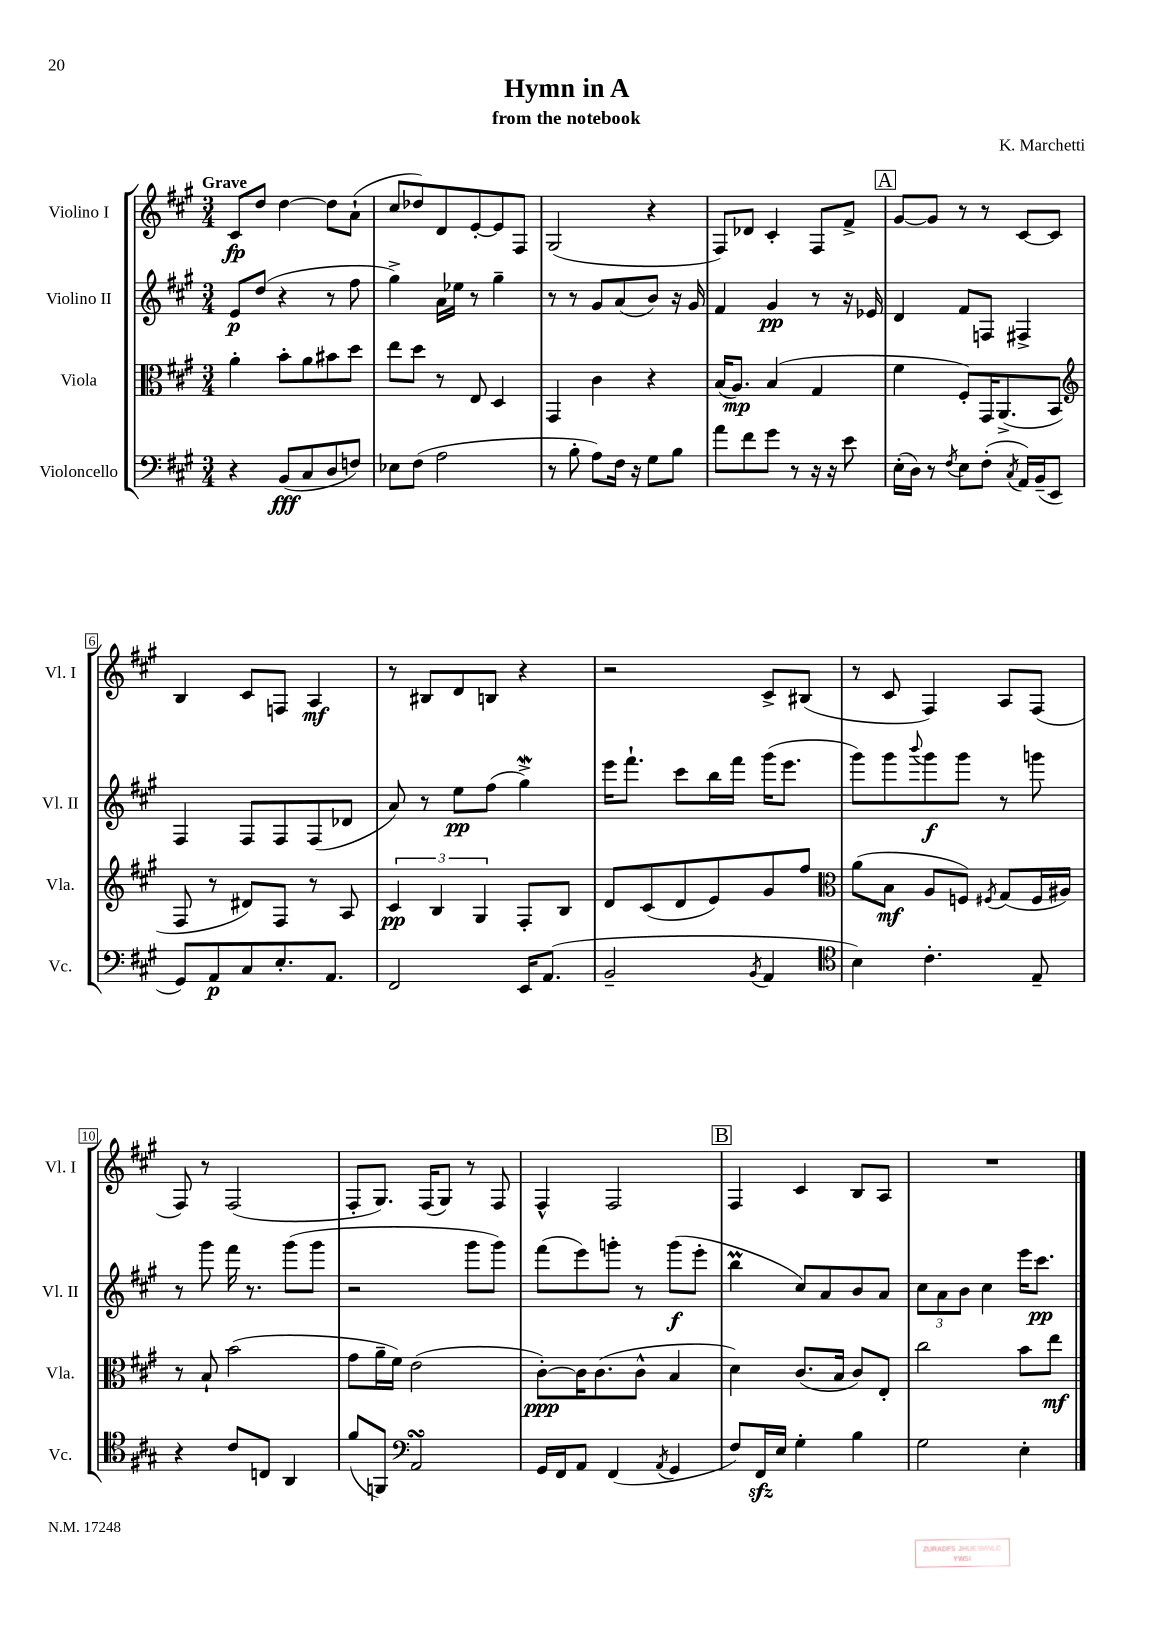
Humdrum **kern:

**kern	**dynam	**kern	**dynam	**kern	**dynam	**kern	**dynam
*part4	*part4	*part3	*part3	*part2	*part2	*part1	*part1
*staff4	*staff4	*staff3	*staff3	*staff2	*staff2	*staff1	*staff1
*I"Violoncello	*	*I"Viola	*	*I"Violino II	*	*I"Violino I	*
*I'Vc.	*	*I'Vla.	*	*I'Vl. II	*	*I'Vl. I	*
*clefF4	*	*clefC3	*	*clefG2	*	*clefG2	*
*k[f#c#g#]	*	*k[f#c#g#]	*	*k[f#c#g#]	*	*k[f#c#g#]	*
*M3/4	*	*M3/4	*	*M3/4	*	*M3/4	*
=1	=1	=1	=1	=1	=1	=1	=1
!	!	!	!	!	!	!LO:TX:a:B:t=Grave	!
4r	.	4a'\	.	8e/L	p	8c#/L	fp
.	.	.	.	(8dd/J	.	8dd/J	.
(8BB/L	fff	8b'\L	.	4r	.	[4dd\	.
8C#/	.	8a\	.	.	.	.	.
8D/	.	8b#X\	.	8r	.	8dd\L]	.
8Fn/J)	.	8dd\J	.	8ff#\	.	(8a`\J	.
=2	=2	=2	=2	=2	=2	=2	=2
8E-X\L	.	8ee\L	.	4gg#^\)	.	8cc#/L	.
(8F#\J	.	8dd\J	.	.	.	8dd-X/)	.
2A\	.	8r	.	16a\LL	.	8d/	.
.	.	.	.	16ee-X\JJ	.	.	.
.	.	8E/	.	8r	.	[8e'/	.
.	.	4D/	.	4gg#~\	.	8e/]	.
.	.	.	.	.	.	8F#/J	.
=3	=3	=3	=3	=3	=3	=3	=3
8r	.	4GG#/	.	8r	.	(2G#/	.
8B'\	.	.	.	8r	.	.	.
8A\L)	.	4c#\	.	8g#/L	.	.	.
16F#\Jk	.	.	.	(8a/	.	.	.
16r	.	.	.	.	.	.	.
8G#\L	.	4r	.	8b/J)	.	4r	.
8B\J	.	.	.	16r	.	.	.
.	.	.	.	16g#/	.	.	.
=4	=4	=4	=4	=4	=4	=4	=4
8a\L	.	(16B/KL	.	4f#/	.	8F#/L)	.
.	.	8.A/J)	mp	.	.	.	.
8f#\	.	.	.	.	.	8d-X/J	.
8g#\J	.	(4B/	.	4g#/	pp	4c#'/	.
8r	.	.	.	.	.	.	.
16r	.	4G#/	.	8r	.	8F#/L	.
16r	.	.	.	.	.	.	.
8e\	.	.	.	16r	.	8f#^/J	.
.	.	.	.	16e-X/	.	.	.
!!LO:REH:place=s1:t=A
=5	=5	=5	=5	=5	=5	=5	=5
(16E'\LL	.	4f#\	.	4d/	.	[8g#/L	.
16D\JJ)	.	.	.	.	.	.	.
8r	.	.	.	.	.	8g#/J]	.
8qF#/	.	.	.	.	.	.	.
8E\L	.	8F#'/L)	.	8f#/L	.	8r	.
(8F#'\J	.	16GG#/K	.	8Fn/J	.	8r	.
.	.	(8.AA^/	.	.	.	.	.
8qC#/	.	.	.	.	.	.	.
16AA/LL)	.	.	.	4F#X^/	.	[8c#/L	.
(16BB~/J	.	.	.	.	.	.	.
8EE/J	.	8BB/J	.	.	.	8c#/J]	.
!!LO:LB:g=z
=6	=6	=6	=6	=6	=6	=6	=6
*	*	*clefG2	*	*	*	*	*
8GG#/L)	.	8F#/	.	4F#/	.	4B/	.
8AA/	p	8r	.	.	.	.	.
8C#/	.	8d#X/L)	.	8F#/L	.	8c#/L	.
8.E'/	.	8F#/J	.	8F#/	.	8Fn/J	.
.	.	8r	.	(8F#/	.	4A/	mf
8.AA/J	.	.	.	.	.	.	.
.	.	8A/	.	8d-X/J	.	.	.
=7	=7	=7	=7	=7	=7	=7	=7
2FF#/	.	6c#/	pp	8a/)	.	8r	.
.	.	.	.	8r	.	8B#X/L	.
.	.	6B/	.	.	.	.	.
.	.	.	.	8ee\L	pp	8d/	.
.	.	6G#/	.	.	.	.	.
.	.	.	.	(8ff#\J	.	8Bn/J	.
16EE/KL	.	8F#'/L	.	4gg#W^\)	.	4r	.
(8.AA/J	.	.	.	.	.	.	.
.	.	8B/J	.	.	.	.	.
=8	=8	=8	=8	=8	=8	=8	=8
2BB~/	.	8d/L	.	16eee\KL	.	2r	.
.	.	.	.	8.fff#`\J	.	.	.
.	.	(8c#/	.	.	.	.	.
.	.	8d/	.	8ccc#\L	.	.	.
.	.	8e/)	.	16bb\L	.	.	.
.	.	.	.	16fff#\JJ	.	.	.
8qBB/	.	.	.	.	.	.	.
4AA/	.	8g#/	.	(16ggg#\KL	.	8c#^/L	.
.	.	.	.	8.eee\J	.	.	.
.	.	8ff#/J	.	.	.	(8B#X/J	.
=9	=9	=9	=9	=9	=9	=9	=9
*clefC4	*	*clefC3	*	*	*	*	*
4B\)	.	(8a\L	.	8ggg#\L)	.	8r	.
.	.	8B\J	mf	8ggg#\	.	8c#/	.
.	.	.	.	8qqbbb/	.	.	.
4.c#'\	.	8A/L	.	8ggg#\	f	4F#/)	.
.	.	8Fn/J)	.	8ggg#\J	.	.	.
.	.	8qF#X/	.	.	.	.	.
.	.	(8G#/L	.	8r	.	8A/L	.
8E~/	.	16F#/L	.	8gggn\	.	(8F#/J	.
.	.	16A#X/JJ)	.	.	.	.	.
!!LO:LB:g=z
=10	=10	=10	=10	=10	=10	=10	=10
4r	.	8r	.	8r	.	8F#/)	.
.	.	8B`/	.	8ggg#\	.	8r	.
8c#/L	.	(2b\	.	16fff#\	.	(2F#/	.
.	.	.	.	8.r	.	.	.
8Cn/J	.	.	.	.	.	.	.
4AA/	.	.	.	(8ggg#\L	.	.	.
.	.	.	.	8ggg#\J	.	.	.
=11	=11	=11	=11	=11	=11	=11	=11
(8f#/L	.	8g#\L	.	2r	.	8F#'/L	.
8FFn/J)	.	16a~\L	.	.	.	8.G#/J)	.
.	.	16f#\JJ)	.	.	.	.	.
*clefF4	*	*	*	*	*	*	*
2AAsSSs/	.	(2e\	.	.	.	.	.
.	.	.	.	.	.	(16F#/KL	.
.	.	.	.	.	.	8G#/J)	.
.	.	.	.	8ggg#\L	.	8r	.
.	.	.	.	8ggg#\J)	.	8F#/	.
=12	=12	=12	=12	=12	=12	=12	=12
16GG#/LL	.	[8c#'\L)	ppp	(8fff#\L	.	4F#^^/	.
16FF#/J	.	.	.	.	.	.	.
8AA/J	.	16c#\K]	.	8eee\)	.	.	.
.	.	(8.c#\	.	.	.	.	.
(4FF#/	.	.	.	8gggn'\J	.	2F#/	.
.	.	8c#^^\J	.	8r	.	.	.
8qAA/	.	.	.	.	.	.	.
4GG#/	.	4B/	.	(8ggg\L	f	.	.
.	.	.	.	8eee'\J	.	.	.
!!LO:REH:place=s1:t=B
=13	=13	=13	=13	=13	=13	=13	=13
8F#/L)	.	4d\)	.	4bbM\	.	4F#/	.
16FF#zz/L	.	.	.	.	.	.	.
16E/JJ	.	.	.	.	.	.	.
4G#'\	.	(8.c#/L	.	8cc#/L)	.	4c#/	.
.	.	.	.	8a/	.	.	.
.	.	16B/Jk	.	.	.	.	.
4B\	.	8c#/L)	.	8b/	.	8B/L	.
.	.	8E'/J	.	8a/J	.	8A/J	.
=14	=14	=14	=14	=14	=14	=14	=14
2G#\	.	2cc#\	.	12cc#\L	.	2.r	.
.	.	.	.	12a\	.	.	.
.	.	.	.	12b\J	.	.	.
.	.	.	.	4cc#\	.	.	.
4E'\	.	8b\L	.	16eee\KL	.	.	.
.	.	.	.	8.ccc#\J	pp	.	.
.	.	8ee\J	mf	.	.	.	.
==	==	==	==	==	==	==	==
*-	*-	*-	*-	*-	*-	*-	*-
